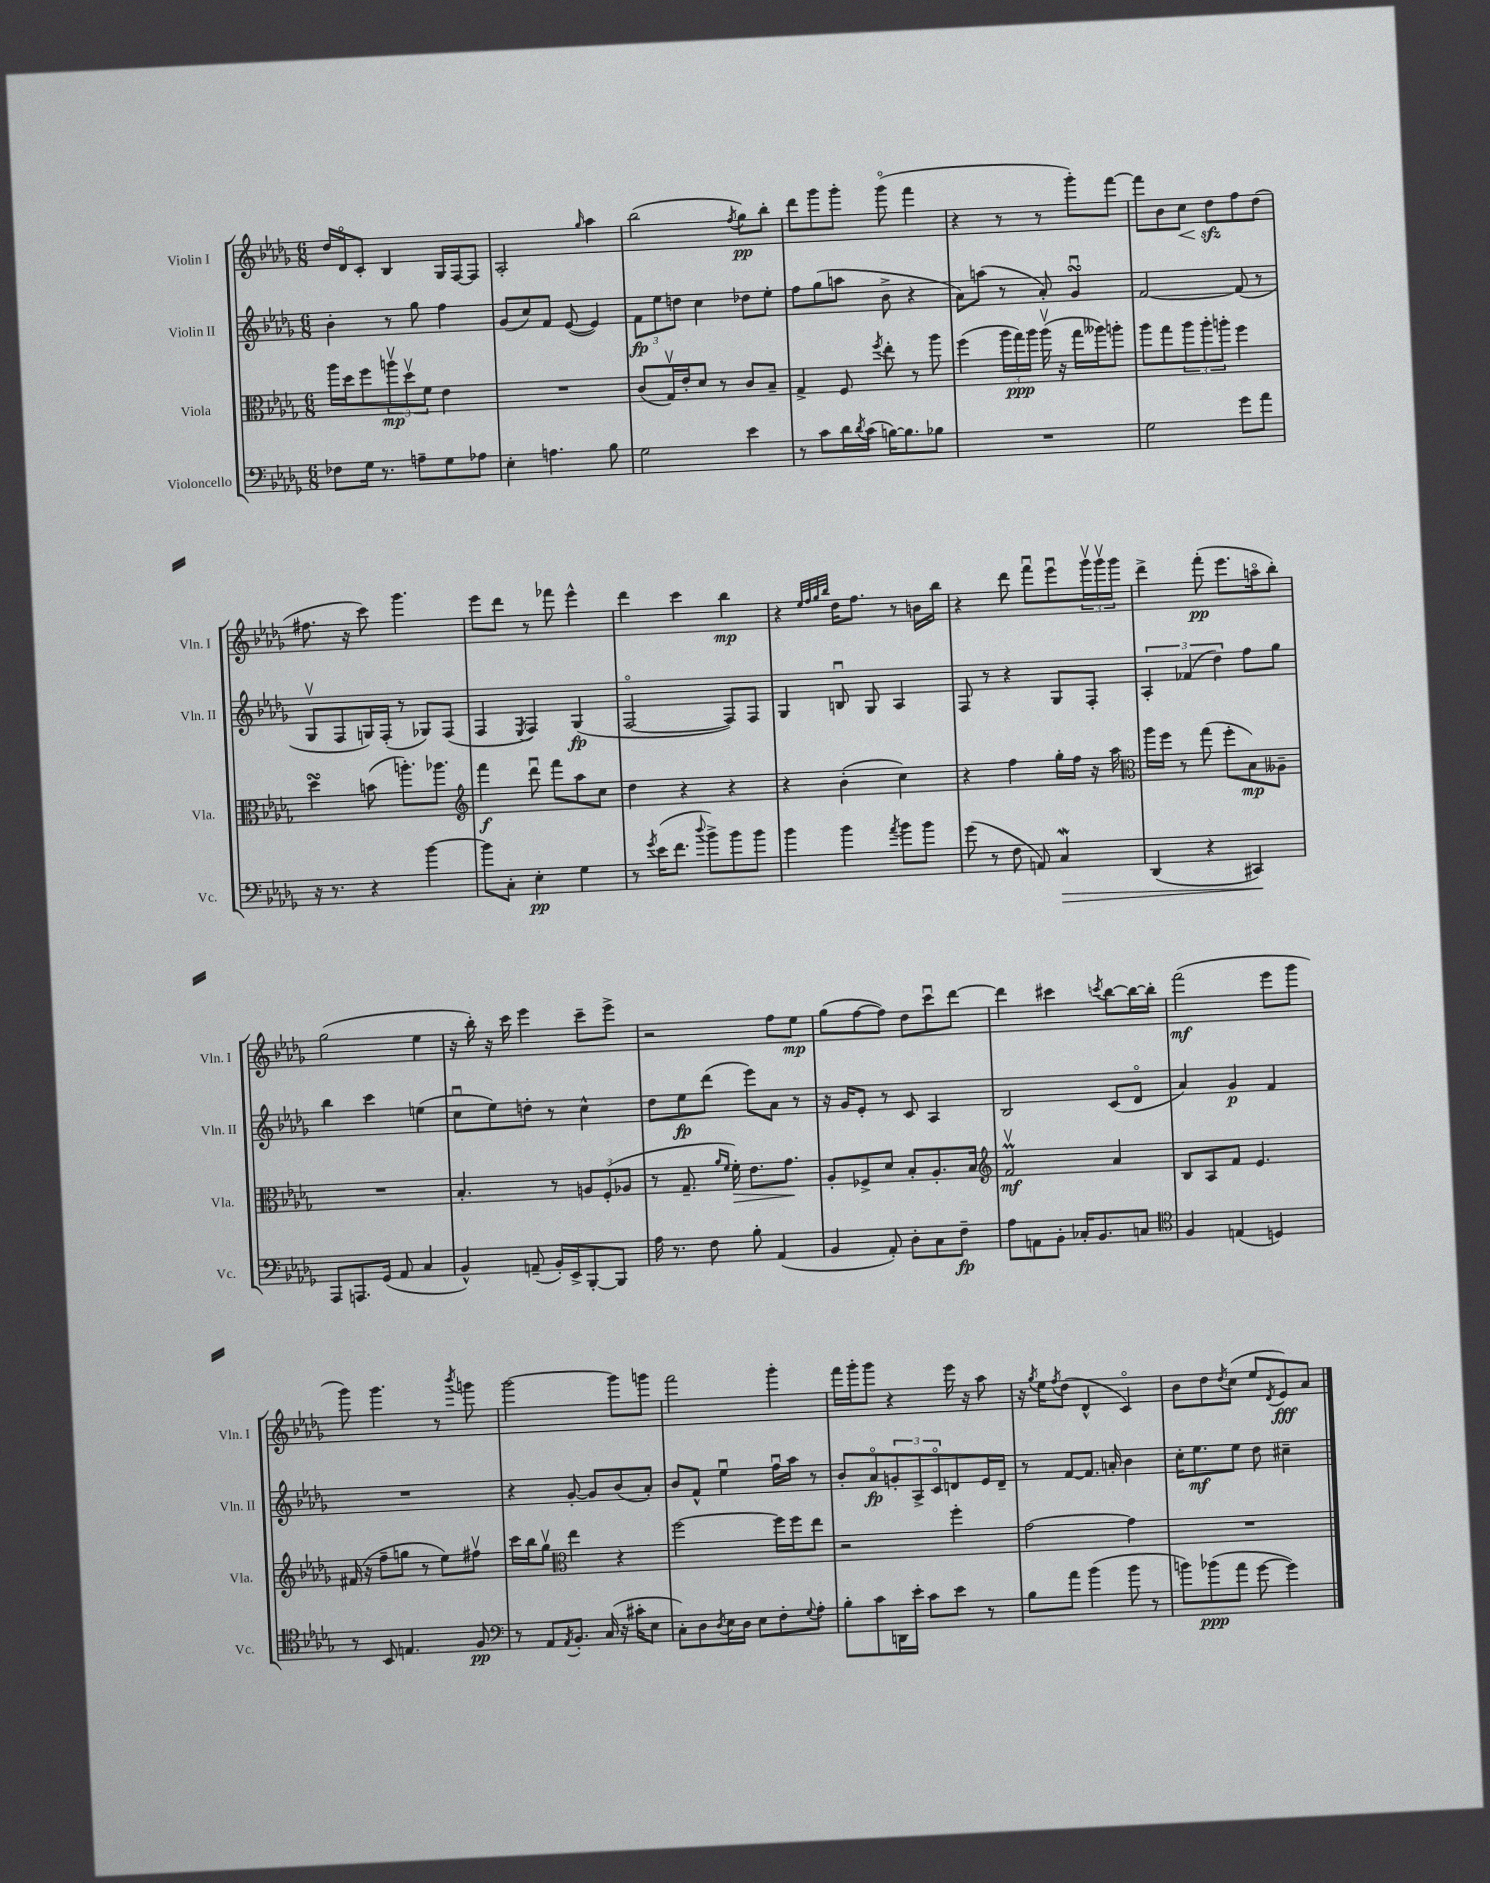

**kern	**kern	**kern	**kern
*staff4	*staff3	*staff2	*staff1
*clefF4	*clefC3	*clefG2	*clefG2
*k[b-e-a-d-g-]	*k[b-e-a-d-g-]	*k[b-e-a-d-g-]	*k[b-e-a-d-g-]
*M6/8	*M6/8	*M6/8	*M6/8
8F-	16aa-	4b-'	16dd-
.	16dd-	.	16d-o
16G-	8ff	.	8c'
8.r	.	.	.
.	12aav	8r	4B-
.	12dd-v	.	.
8A~	.	8gg-	.
.	12f	.	.
8G-	4e-	4ff	16G-
.	.	.	[16F
8A-	.	.	8F]
=	=	=	=
4E-'	2.r	(8g-	2A-'
.	.	8cc)	.
4.A	.	8f	.
.	.	([8e-	.
.	.	.	16qqgg-
.	.	4e-])	4aa-
8B-	.	.	.
=	=	=	=
2G-	(8c	12f	(2bb-
.	.	12ee-	.
.	16G-v)	.	.
.	.	12dd	.
.	16e-'	.	.
.	8d-	4cc	.
.	8r	.	.
.	.	.	8qff
4e-	8c	8dd-	8gg-)
.	8B-~	8ee-'	8bb-'
=	=	=	=
8r	4G-^	8ff	8ddd-
8c	.	(8gg-	8ggg-
16d-	8F	8aa	8ggg-'
8qd-	.	.	.
(16c	.	.	.
.	8qff	.	.
[16B)	8ee-'	8b-^	(8ggg-o
8.B]	.	.	.
.	8r	4r	4fff
8B-	8aa-	.	.
=	=	=	=
2.r	(4ff	8a-)	4r
.	.	(8aa	.
.	24aa-	8r	8r
.	24gg-)	.	.
.	24aa-	.	.
.	(16aa-v	8a-')	8r
.	16r	.	.
.	16gg-	4g-u	8ggg-')
.	16aa--)	.	.
.	8aa'	.	[8fff
=	=	=	=
2G-	8aa-	[2f	8fff]
.	8gg-	.	8b-
.	12aa-	.	8cc
.	12aa-'	.	.
.	.	.	8dd-
.	12aa'	.	.
8g-	4ff	(8f]	8ff
8a-	.	8r	(8dd-
=	=	=	=
16r	4dd-	8G-v	8.ff#
8.r	.	.	.
.	.	8F	.
.	.	.	16r
4r	(8b	16G)	8ccc)
.	.	(16F'	.
.	8.aa')	8r	4.ggg-
[4b-	.	8G-)	.
.	8.aa-	.	.
.	.	(8F	.
=	=	=	=
*	*clefG2	*	*
8b-]	4fff	4F	8eee-
8C'	.	.	8ddd-
.	.	8qE-	.
4E-'	8ddd-u	4F)	8r
.	8fff	.	8fff-
4G-	8aa-	(4G-	4eee-^^
.	8cc	.	.
=	=	=	=
8r	4dd-	[2Fo	4ddd-
8qg-	.	.	.
(16e-	.	.	.
8.f	.	.	.
.	4r	.	4ccc
8qqdd-	.	.	.
8b-^)	.	.	.
8b-	4r	8F])	4bb-
8b-	.	8F	.
=	=	=	=
4b-	4r	4G-	4r
.	.	.	32qqee-
.	.	.	32qqff
.	.	.	32qqgg-
.	.	.	32qqbb-
4b-	(4b-'	8Bu	16dd-
.	.	.	8.ff
.	.	8G-	.
8qa-	.	.	.
8b-	4cc)	4A-	8r
8b-	.	.	16b
.	.	.	16bb-
=	=	=	=
(8g-	4r	8F	4r
8r	.	8r	.
8F	4ff	4r	8ddd-
8AA)	.	.	8fffu
4C	16gg-'	8G-	8eee-u
.	16ff	.	.
.	16r	8F'	24ggg-v
.	.	.	24ggg-v
.	16aa-	.	.
.	.	.	24ggg-
=	=	=	=
*	*clefC3	*	*
(4DD-	16aa-	6A-'	4ddd-^
.	16ff	.	.
.	8r	.	.
.	.	(6f-	.
4r	(8gg-	.	(8fff'
.	.	6dd-)	.
.	8ff'	.	8.eee-
4CC#)	8B-)	8ff	.
.	.	.	16aao
.	8A--~	8gg-	8bb-')
=	=	=	=
8AAA-	2.r	4bb-	(2gg-
8.AAA	.	.	.
.	.	4ccc	.
(16GG-	.	.	.
8AA-	.	.	.
4C	.	(4ee	4ee-
=	=	=	=
4BB-^^)	4.B-'	8ccu	16r
.	.	.	16bb-')
.	.	8ee-)	16r
.	.	.	16ccc
(8AA~	.	8dd'	4eee-
16BB-')	8r	8r	.
16EE-^	.	.	.
[8BBB-'	12A	4cc^^	8ccc~
.	(12F'	.	.
8BBB-]	.	.	8eee-^
.	12A-	.	.
=	=	=	=
16A-	8r	8dd-	2r
8.r	.	.	.
.	8.G-~	8ee-	.
8F	.	(8ddd-	.
.	16qqa-	.	.
.	16qqf	.	.
.	16f')	.	.
8B-'	8.e-	8eee-)	.
(4AA-	.	8a-	8ff
.	8.g-	.	.
.	.	8r	8ee-
=	=	=	=
4BB-	8A-'	16r	(8gg-
.	.	16g-	.
.	8F-^	8e-'	[8ff
8AA-')	8d-	8r	8ff])
8D-'	8B-'	8c	8dd-
8C	8.A-'	4A-	8cccu
8F~	.	.	[8ddd-
.	16B-	.	.
=	=	=	=
*	*clefG2	*	*
8A-	2fv	2B-	4ddd-]
8AA	.	.	.
8BB-'	.	.	4ccc#
16C-'	.	.	.
8.BB-	.	.	.
.	.	.	8qccc
.	4a-	(8c	[8bb-
8C	.	8d-o	16bb-_
.	.	.	16bb-']
=	=	=	=
*clefC4	*	*	*
4F	8B-	4a-)	(2fff
.	8A-	.	.
(4E	8f	4g-	.
.	4.e-	.	.
4D)	.	4f	8eee-
.	.	.	8ggg-
=	=	=	=
8r	(16f#	2.r	8ggg-)
.	16r	.	.
8BB-	8ff~	.	4.ggg-
4.E	8gg	.	.
.	8r	.	.
.	8ee-)	.	8r
.	.	.	8qbbb-
8F	8ff#v	.	8ggg
=	=	=	=
*clefF4	*	*	*
8r	16ccc	4r	[2ggg-
.	16bb-	.	.
8AA-	8gg-v	.	.
*	*clefC3	*	*
8qAA-	.	.	.
8.BB-'	4ee-	[8g-'	.
.	.	8g-]	.
(16C	.	.	.
16r	4r	(8b-	8ggg-]
16c#'	.	.	.
8E-	.	8a-')	8ggg
=	=	=	=
8C')	[2ff	8b-	2fff
8D-	.	8f^^	.
8qD-	.	.	.
16E-	.	4ee-u	.
16D-	.	.	.
8E-	.	.	.
8F'	16ff]	16ffu	4ggg-'
.	16ff	16aa-	.
8qqG-	.	.	.
8A-'	8ee-	8r	.
=	=	=	=
8B-'	2r	8b-'	16fff
.	.	.	16ggg-'
8c	.	8a-o	8ggg-
16DD	.	12g'	4r
16e-'	.	.	.
.	.	12A-^	.
8c	.	.	.
.	.	12co	.
8e-	4ff'	8d	16eee-
.	.	.	16r
8r	.	16e-	8aa-
.	.	16d~	.
=	=	=	=
8B-	[2g-	8r	16r
.	.	.	8qgg-
.	.	.	16ee-
.	.	.	8qff
8a-	.	[8f	(8dd-
(4b-	.	8.f]	4d-^^
.	.	16a'	.
8b-	4g-]	4b-	4co)
8r	.	.	.
=	=	=	=
8b)	2.r	16cc'	8b-
.	.	8.ee-	.
(8b-	.	.	8dd-
.	.	.	8qdd-
8a-	.	8ee-	(8cc
[8g-	.	8dd-	8ee-
.	.	.	8qd-
4g-])	.	4cc#~	8e-)
.	.	.	8a-
==	==	==	==
*-	*-	*-	*-
